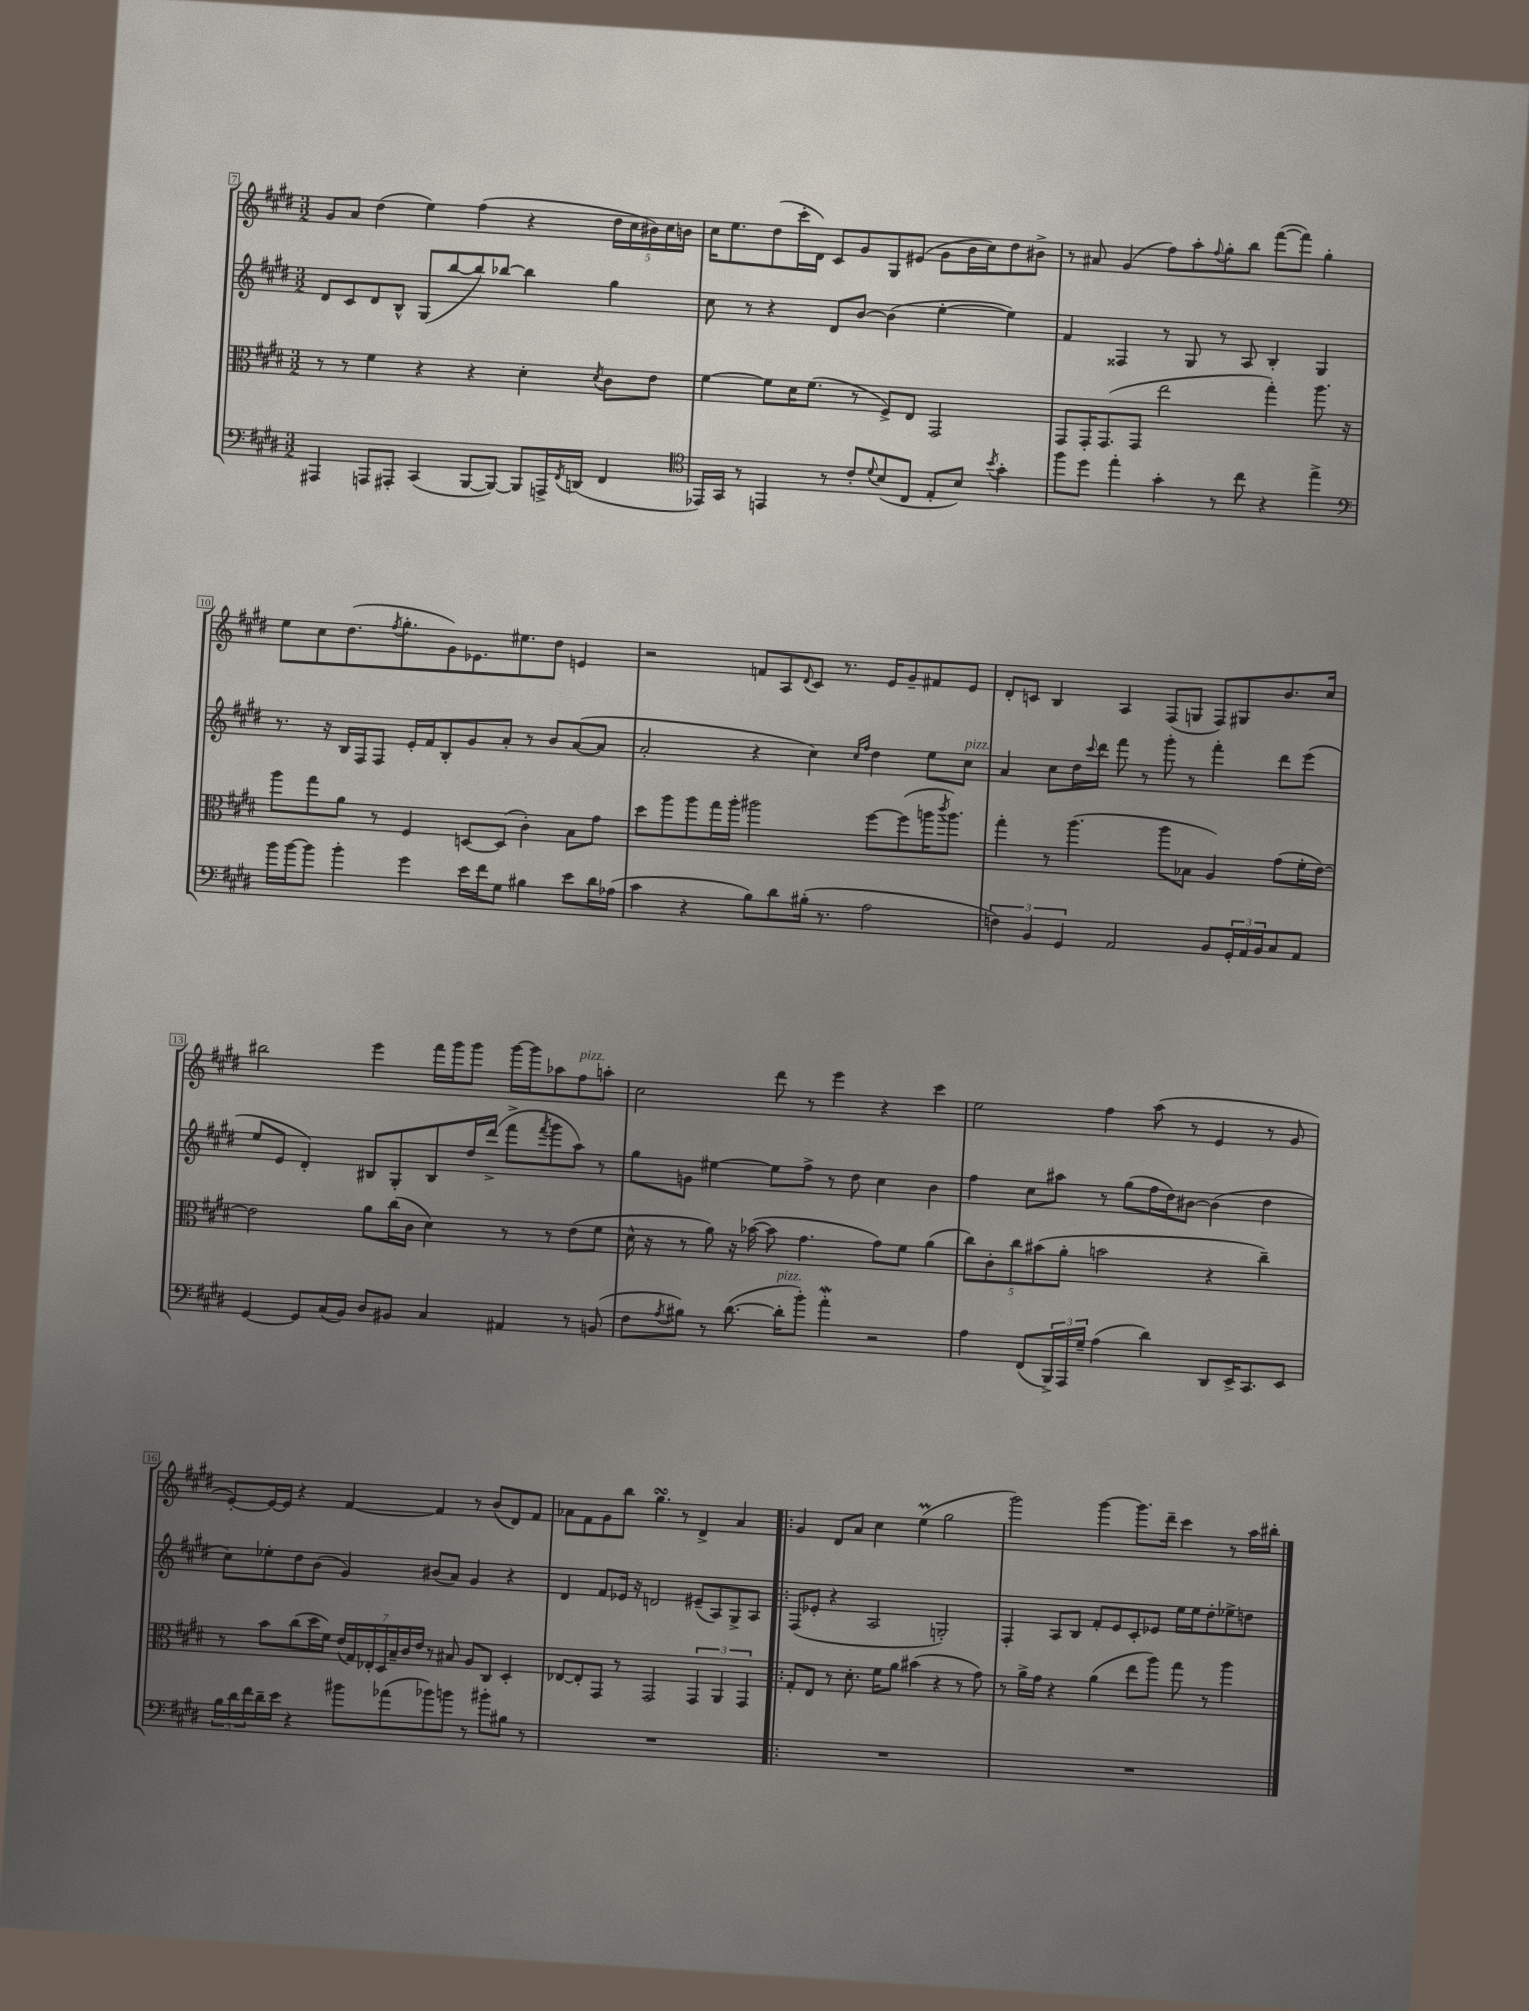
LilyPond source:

<<
\new StaffGroup <<
\new Staff = "s0" {
    \clef treble \key e \major \numericTimeSignature \time 3/2
    gis'8 a'8 dis''4( e''4) fis''4( r4 \tuplet 5/4 { dis''16 cis''16 bis'16) cis''16 b'16 } |
    cis''16 e''8. dis''8( cis'''16-. dis'16) cis'8 gis'8 gis8 eis'8( gis'8 b'16 cis''16) dis''8 bis'8-> |
    r8 ais'8 gis'4( fis''8) a''8-. \appoggiatura { fis''8 } gis''8-. b''8 fis'''8~( fis'''8) gis''4-. |
    e''8 cis''8 dis''8.( \acciaccatura { fis''8 } gis''8.-. gis'8) ees'8. eis''8. dis''8 e'4 |
    r2 f'8 a8 \appoggiatura { dis'8 } cis'8 r8. e'16 gis'8-- fis'8 e'8 |
    dis'8-. c'8 b4 a4 fis8( g8 fis8) gis8 b'8. cis''16 |
    bis''2 e'''4 fis'''16 gis'''16 gis'''8 gis'''16~ gis'''16 aes''8 fis''8^\markup { \italic "pizz." } a''8-. |
    cis''2 dis'''8 r8 e'''4 r4 cis'''4 |
    e''2 fis''4 a''8( r8 e'4 r8 gis'8 |
    e'8~-.) e'16~ e'16 r4 fis'4~ fis'4 r8 b'8( dis'8) fis'8 |
    aes'8 fis'8 gis'8 b''8 gis''4.\turn r8 dis'4-> aes'4 |
    \bar ".|:" gis'4 dis'8 a'8 cis''4 e''4\prall( gis''2 |
    gis'''2) gis'''4~ gis'''8. dis'''16-- cis'''4 r8 a''16 bis''16-. \bar "|." |
}
\new Staff = "s1" {
    \clef treble \key e \major \numericTimeSignature \time 3/2
    dis'8 cis'8 dis'8 b8-^ gis8( b''8~ b''8) bes''8~ bes''4 gis''4 |
    cis''8 r8 r4 dis'8 b'8~ b'4( e''4~-. e''4) |
    fis'4 fisis4 r8 gis8 r8 a8 b4-. gis4 |
    r8. r16 b16 fis16 fis8 e'16-. fis'16 b8-. gis'8 a'8-. r8 b'8 a'8~( a'8 |
    a'2-. r4 cis''4) \grace { cis''16 fis''16 } dis''4 e''8 cis''8^\markup { \italic "pizz." } |
    a'4 cis''8 dis''16 \appoggiatura { cis'''8 } dis'''16 fis'''8 r8 gis'''8-. r8 fis'''4-. dis'''8 e'''8( |
    e''8 e'8 dis'4-.) bis8 gis8-. bis8 dis''16 dis'''16->( fis'''8-> \acciaccatura { fis'''8 } gis'''8 a''8) r8 |
    gis''8 g'8 eis''4~ eis''8 fis''8-> r8 dis''8 cis''4 b'4 |
    fis''4 cis''8 ais''8 r8 gis''8( fis''16 dis''16) bis'8~ bis'4( dis''4 |
    cis''8) ees''8-. dis''8 b'8( gis'4) bis'8( a'8) gis'4 r4 |
    dis'4 fis'8 ees'16 r16 d'2 eis'8--( a8) gis8-> a8 |
    \bar ".|:" fis8( ees'8-. r4 a2 g2-.) |
    fis4-. a8 b8 fis'8-. e'8 cis'8-. ees'8 e''16 e''16 dis''8-. ees''8-> d''8 \bar "|." |
}
\new Staff = "s2" {
    \clef alto \key e \major \numericTimeSignature \time 3/2
    r8 r8 fis'4 r4 r4 dis'4-. \acciaccatura { dis'8 } cis'8 e'8 |
    fis'4~ fis'8 dis'16 fis'8.( r8 fis8->) e8 gis,2 |
    gis,8 gis,16-. gis,8.( gis,8 e''2 gis''4-.) a''8. r16 |
    a''8 gis''8 a'8 r8 fis4 d8~ d8( cis'4-.) b8 gis'8 |
    dis''8 a''8 a''8 gis''16 a''16-. ais''2 fis''8~ fis''8( a''16 \acciaccatura { cis'''8 } a''8.) |
    gis''4-. r8 a''4.( a''8 bes8 a4) gis'8( fis'16-. e'16~) |
    e'2 a'8 cis''16( cis'16 dis'4) r8 r8 e'8( fis'8 |
    dis'16-^ r16 r8 a'8) r16 bes'16~( bes'8 gis'4. gis'8) fis'8 a'4( |
    \tuplet 5/4 { cis''8) cis'8-. cis''8 bis'8( a'8-. } b'2 r4 cis''4--) |
    r8 b'8 cis''8( dis''16 fis'16) \tuplet 7/4 { e'16( gis16) ees16-. dis16 b16-- cis'16 e'16 } r8 bis8 a8 cis8 dis4-. |
    ees8~ ees8-. gis,8 r8 gis,2 \tuplet 3/2 { gis,4 a,4 gis,4 } |
    \bar ".|:" gis8-. e8 r8 dis'8.-. fis'16 a'8 bis'4( r4 r8 gis'8) |
    r8 a'16-> gis'16 r4 a'4( e''8 a''8) gis''8 r8 a''4 \bar "|." |
}
\new Staff = "s3" {
    \clef bass \key e \major \numericTimeSignature \time 3/2
    ais,,4 a,,8 ais,,8-. cis,4( b,,8~ b,,8~) b,,8 a,,16-> \acciaccatura { fis,8 } d,16( fis,4 |
    \clef tenor ees,16) gis,16 r8 e,4 r8 cis'8-. \appoggiatura { dis'8 } b8( cis8 e8-. b8) \acciaccatura { b'8 } gis'4-. |
    fis''8 dis''8 e''4-. gis'4-. r8 cis''8 r4 e''4-> |
    \clef bass b'16 b'16~ b'8 b'4-. gis'4 e'16 fis'16 gis8 bis4 e'8 dis'16 aes16( |
    cis'4 r4 b8) dis'8 bis16-.( r8. a2 |
    \tuplet 3/2 { f4) b,4 gis,4 } a,2 b,8 \tuplet 3/2 { gis,16-. a,16 b,16 } cis8 a,8 |
    gis,4~ gis,8 cis16( b,16) dis8 bis,8 cis4 ais,4 r8 b,8( |
    fis8 \acciaccatura { a8 } bis8) r8 dis'8.~( dis'16-.^\markup { \italic "pizz." } b'8-.) a'4-.\mordent r2 |
    a4 fis,8( \tuplet 3/2 { b,,16->) a,,16 gis16-- } a4( dis'4) dis,8 e,16-> cis,8. e,8 |
    \tuplet 3/2 { b16 dis'16 fis'16 } dis'16-- e'16 r4 bis'8 aes'8( bes'8) b'8 r8 bis'8-. bis8 r8 |
    R1. |
    \bar ".|:" R1. |
    R1. \bar "|." |
}
>>
>>
\layout { \context { \Score currentBarNumber = #7 \override BarNumber.stencil = #(make-stencil-boxer 0.1 0.3 ly:text-interface::print) } }
